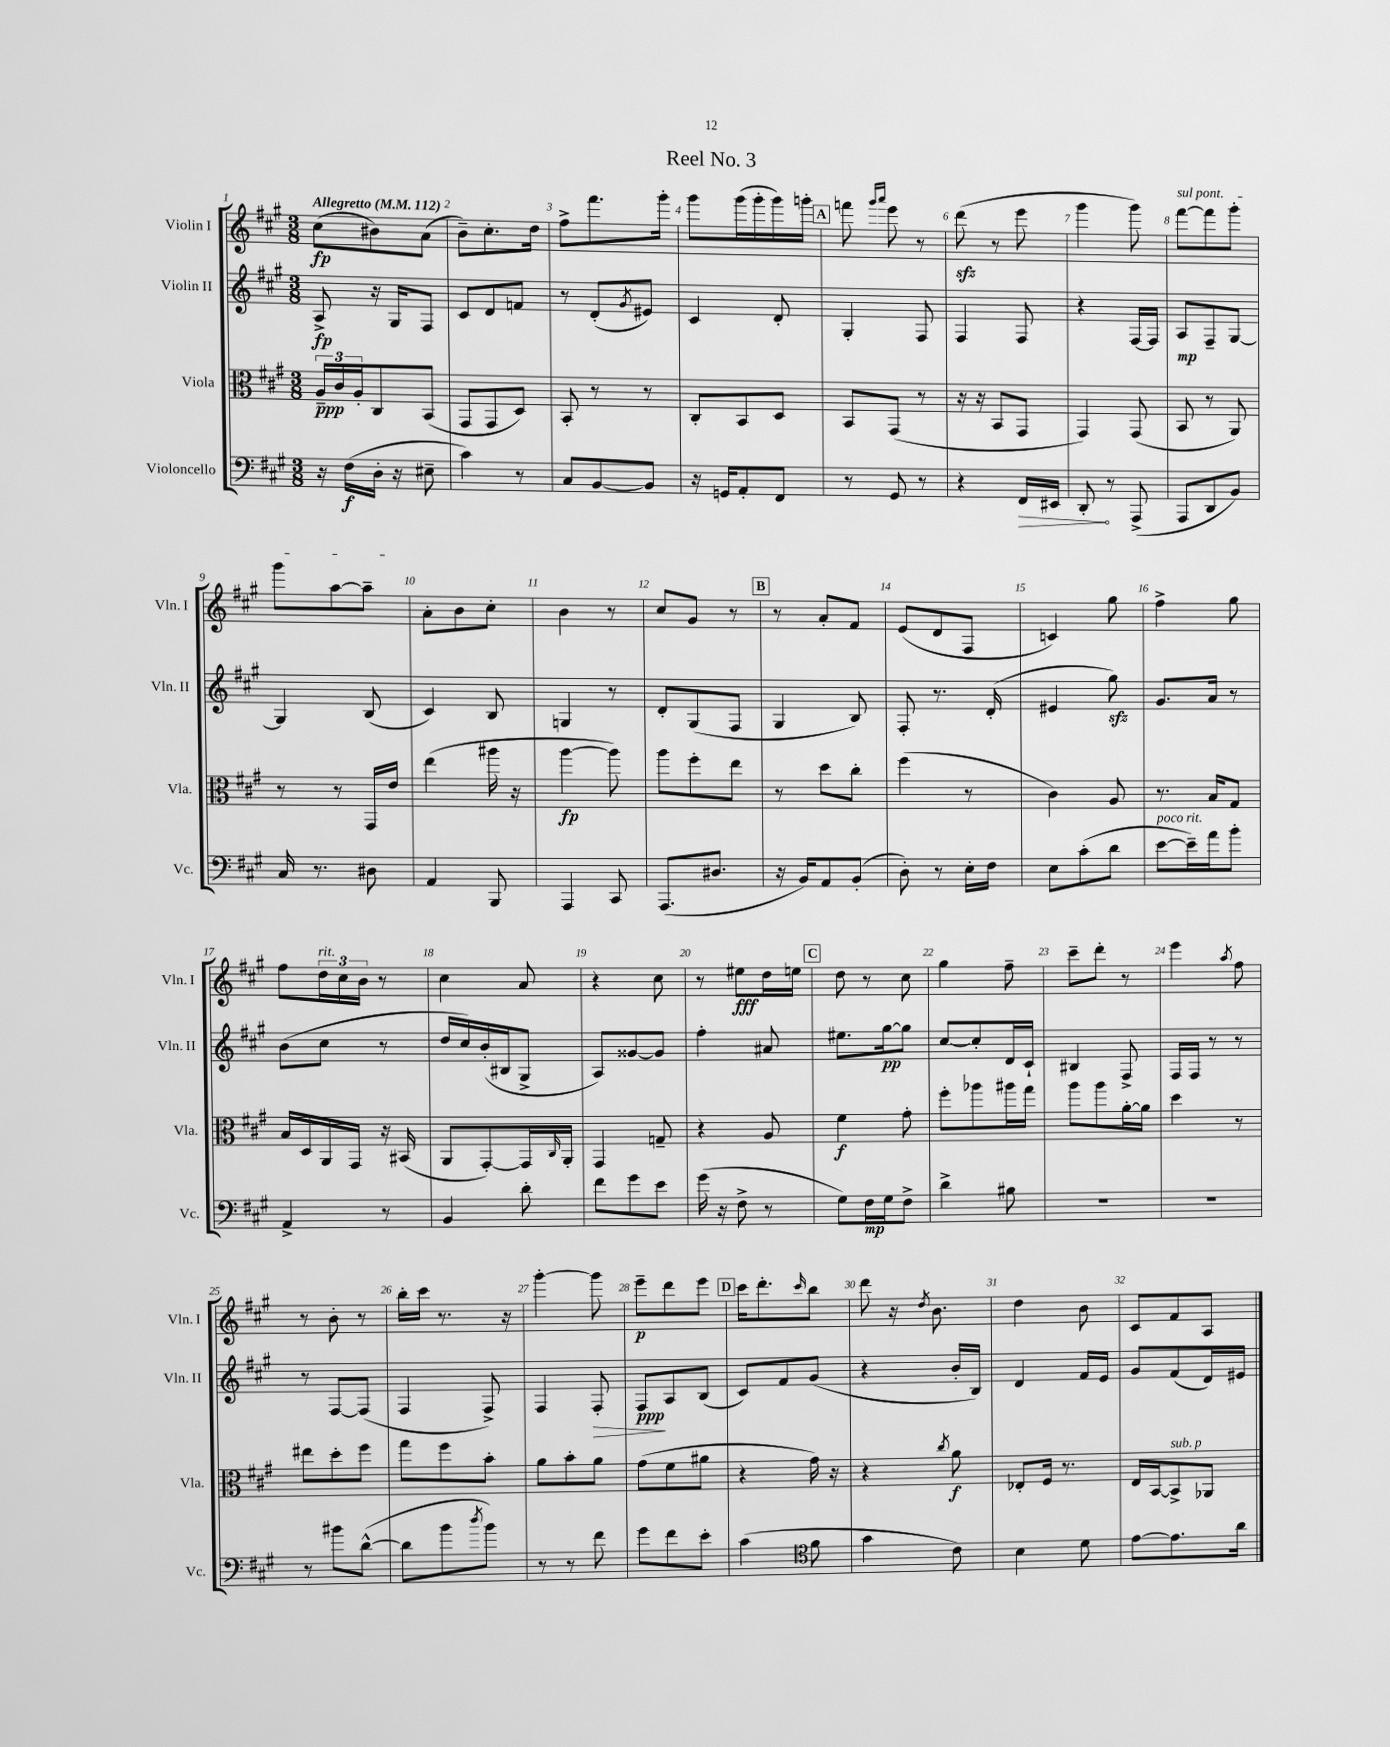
\header { title = "Reel No. 3" }
<<
\new StaffGroup <<
\new Staff = "s0" \with { instrumentName = "Violin I" shortInstrumentName = "Vln. I" } {
    \clef treble \key a \major \numericTimeSignature \time 3/8 \tempo "Allegretto" 4 = 112
    cis''8\fp( bis'8) a'8( |
    b'8--) cis''8.-. d''16 |
    fis''8-> fis'''8. gis'''16-. |
    gis'''8 gis'''16( gis'''16-. gis'''16) g'''16-. |
    \mark \markup { \box "A" } f'''8 \grace { gis'''16 a'''16 } e'''8 r8 |
    d'''8\sfz( r8 e'''8 |
    gis'''4 gis'''8) |
    \once \override TextSpanner.bound-details.left.text = \markup { \italic "sul pont." } fis'''8~\startTextSpan fis'''8 gis'''8-. |
    gis'''8 a''8~ a''8--\stopTextSpan |
    a'8-. b'8 cis''8-. |
    b'4 r8 |
    cis''8 gis'8 r8 |
    \mark \markup { \box "B" } r8 a'8-. fis'8 |
    e'8( d'8 fis8 |
    c'4) gis''8 |
    fis''4-> gis''8 |
    fis''8 \tuplet 3/2 { d''16^\markup { \italic "rit." } cis''16 b'16 } r8 |
    cis''4 a'8 |
    r4 cis''8 |
    r8 eis''8\fff d''16 e''16 |
    \mark \markup { \box "C" } d''8 r8 cis''8 |
    gis''4 fis''8-- |
    cis'''8-- d'''8-. r8 |
    e'''4 \acciaccatura { a''8 } fis''8 |
    r8 b'8-. r8 |
    b''16-. cis'''16 r8. r16 |
    gis'''4~-. gis'''8 |
    e'''8--\p d'''8 e'''8 |
    \mark \markup { \box "D" } cis'''16 d'''8.-. \grace { cis'''16 } b''8 |
    d'''8 r16 \acciaccatura { d''8 } b'8. |
    d''4 b'8 |
    cis'8 fis'8 a8 \bar "|." |
}
\new Staff = "s1" \with { instrumentName = "Violin II" shortInstrumentName = "Vln. II" } {
    \clef treble \key a \major \numericTimeSignature \time 3/8
    a8->\fp r16 gis16 fis8 |
    cis'8 d'8 f'8 |
    r8 d'8-.( \acciaccatura { gis'8 } eis'8) |
    cis'4 d'8-. |
    \mark \markup { \box "A" } gis4-. fis8 |
    fis4 fis8 |
    r4 fis16~ fis16 |
    a8\mp fis8-- gis8~ |
    gis4 b8( |
    cis'4) b8 |
    g4 r8 |
    d'8-. gis8( fis8 |
    \mark \markup { \box "B" } gis4 b8) |
    fis8-. r8. d'16-.( |
    eis'4 gis''8\sfz) |
    gis'8. a'16 r8 |
    b'8( cis''8 r8 |
    d''16 cis''16) b'16-.( bis16 gis8-> |
    a8) gisis'8~ gisis'8 |
    fis''4-. ais'8 |
    \mark \markup { \box "C" } eis''8. gis''16~\pp gis''8 |
    cis''8~ cis''8-. d'16 cis'16-! |
    bis4 fis8-> |
    fis16 fis16 r8 r8 |
    r8 fis8~ fis8( |
    fis4 fis8->) |
    fis4 fis8-.\> |
    fis8\ppp\! a8 b8( |
    \mark \markup { \box "D" } cis'8) fis'8 gis'8( |
    r4 b'16-. b16) |
    d'4 fis'16 e'16 |
    gis'8 fis'8( d'16) eis'16 \bar "|." |
}
\new Staff = "s2" \with { instrumentName = "Viola" shortInstrumentName = "Vla." } {
    \clef alto \key a \major \numericTimeSignature \time 3/8
    \tuplet 3/2 { a16--\ppp cis'16 a16-. } cis8 b,8( |
    gis,8 gis,8 d8) |
    b,8-. r8 r8 |
    cis8-. b,8 d8 |
    \mark \markup { \box "A" } b,8 gis,8( r8 |
    r16 r16 b,8 gis,8 |
    gis,4) gis,8( |
    b,8 r8 a,8) |
    r8 r8 gis,16 e'16 |
    e''4( ais''16 r16 |
    a''4~\fp a''8) |
    a''8 fis''8-. e''8 |
    \mark \markup { \box "B" } r8 d''8 cis''8-. |
    fis''4( r8 |
    cis'4) a8 |
    r8. b16 gis8 |
    b16 d16 a,16 gis,16 r16 bis,16( |
    a,8 gis,8~-.) gis,16 \grace { cis16 } a,16-. |
    gis,4 g8-- |
    r4 a8 |
    \mark \markup { \box "C" } fis'4\f gis'8-. |
    fis''8-. aes''8 ais''16 gis''16 |
    a''8 a''8 a'16~-. a'16 |
    d''4 r8 |
    eis''8 d''8-. fis''8 |
    gis''8 fis''8 b'8-. |
    a'8 b'8-. a'8 |
    gis'8( fis'8 ais'8 |
    \mark \markup { \box "D" } r4 gis'16) r16 |
    r4 \acciaccatura { cis''8 } a'8\f |
    ees8-. fis16 r8. |
    e16 b,16~ b,8->^\markup { \italic "sub. p" } aes,8 \bar "|." |
}
\new Staff = "s3" \with { instrumentName = "Violoncello" shortInstrumentName = "Vc." } {
    \clef bass \key a \major \numericTimeSignature \time 3/8
    r16 fis16\f( d16-. r16 eis8-- |
    cis'4) r8 |
    cis8 b,8~ b,8 |
    r16 g,16 a,8-. fis,8 |
    \mark \markup { \box "A" } r8 gis,8 r8 |
    r4 \once \override Hairpin.circled-tip = ##t fis,16\> eis,16 |
    d,8-.\! r8 a,,8->( |
    a,,8 d,8 b,8) |
    cis16 r8. dis8 |
    a,4 b,,8 |
    a,,4 cis,8 |
    a,,8.( dis8. |
    \mark \markup { \box "B" } r16 b,16) a,8 b,8-.( |
    d8-.) r8 e16-. fis16 |
    e8 cis'8-.( d'8 |
    e'8~^\markup { \italic "poco rit." } e'16--) a'16 b'8-. |
    a,4-> r8 |
    b,4 d'8-. |
    fis'8 gis'8 e'8 |
    gis'16( r16 fis8-> r8 |
    \mark \markup { \box "C" } gis8) fis16\mp gis16 fis8-> |
    d'4-> bis8 |
    R4. |
    R4. |
    r8 bis'8 d'8~-^( |
    d'8 b'8 \acciaccatura { d''8 } b'8) |
    r8 r8 fis'8 |
    gis'8 fis'8 e'8-. |
    \mark \markup { \box "D" } cis'4( \clef tenor fis'8 |
    gis'4 cis'8) |
    b4 d'8 |
    e'8~ e'8. a'16 \bar "|." |
}
>>
>>
\layout { \context { \Score \override BarNumber.break-visibility = ##(#f #t #t) barNumberVisibility = #all-bar-numbers-visible } }
